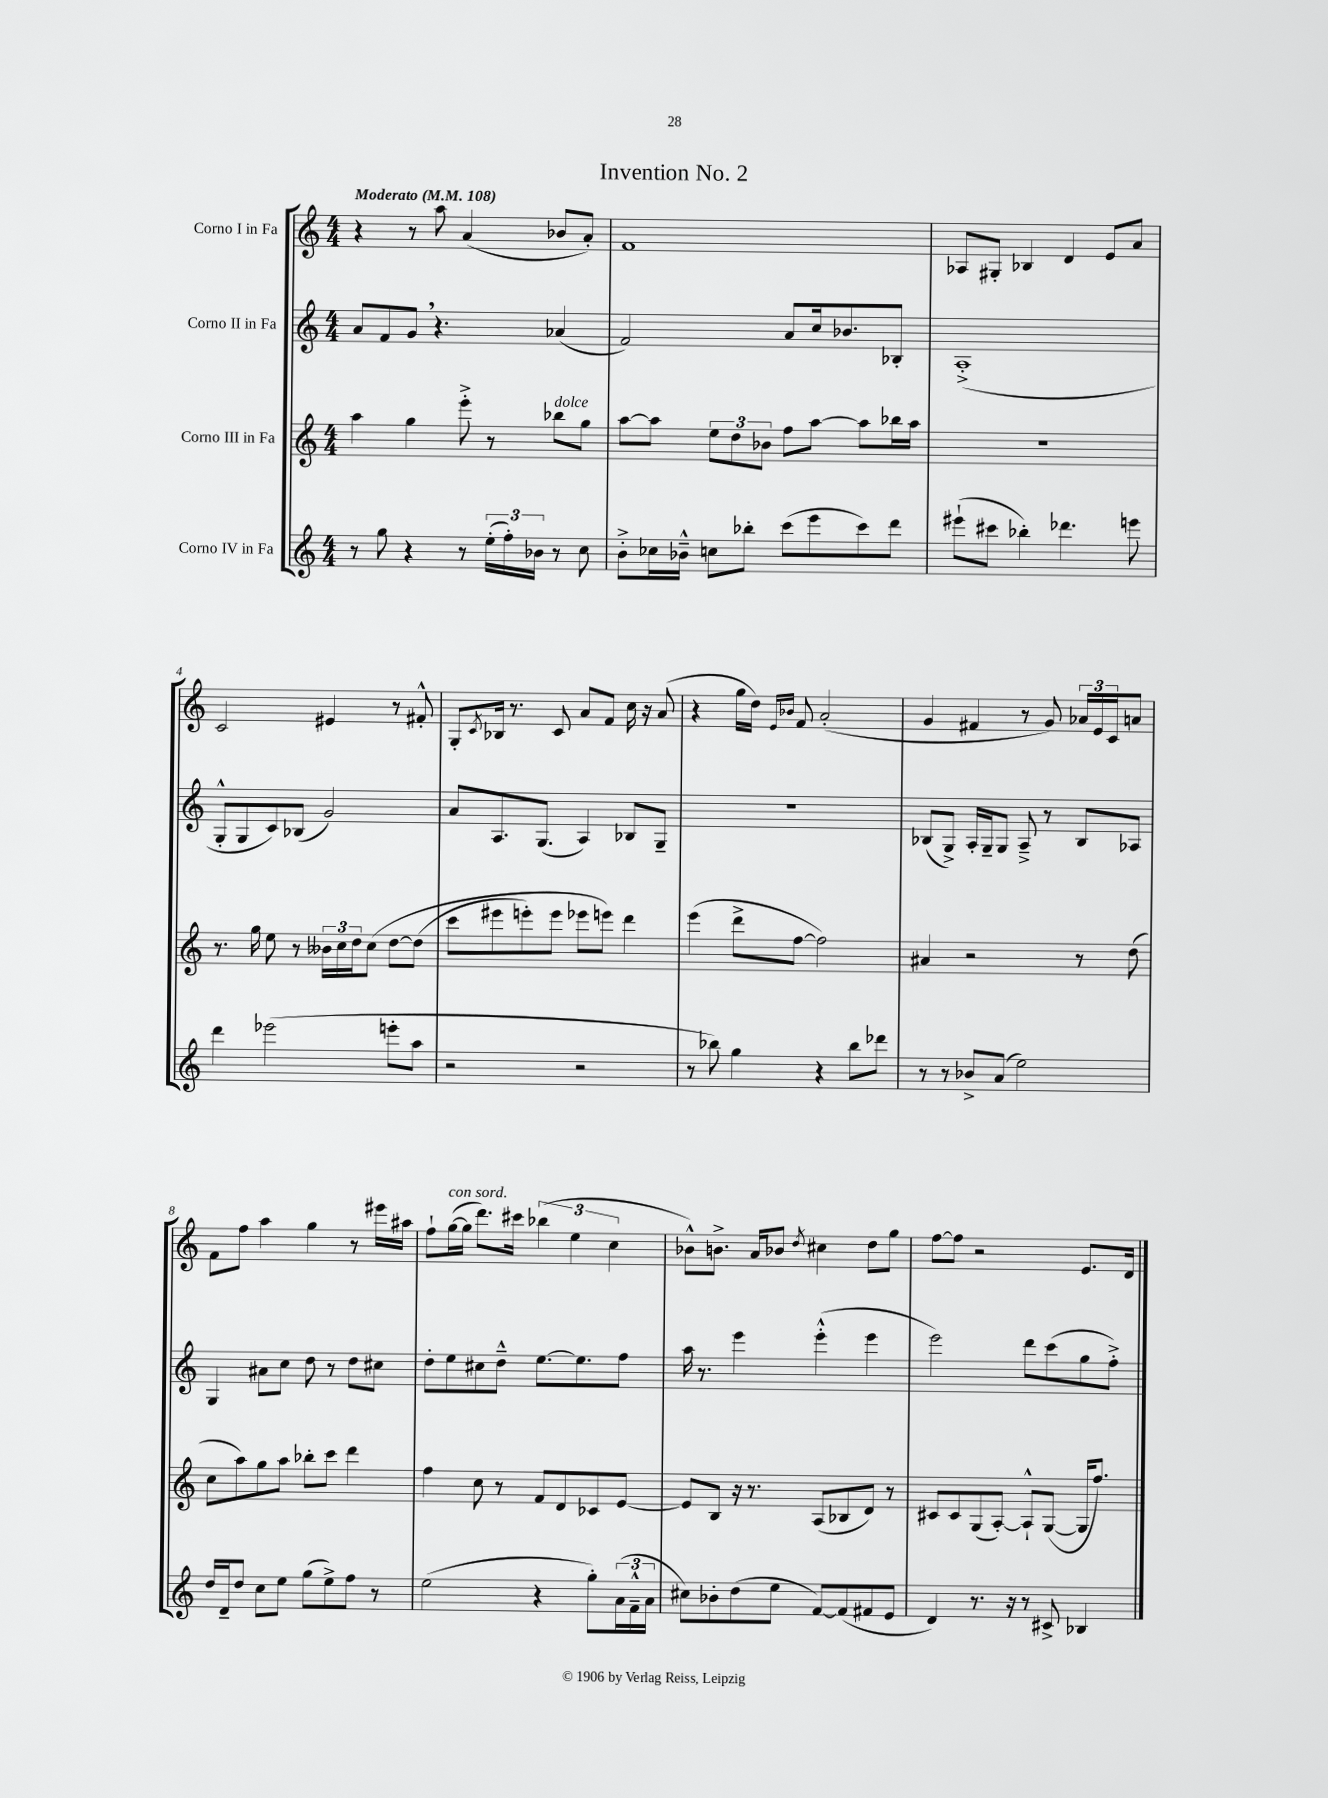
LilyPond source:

\header { title = "Invention No. 2" }
<<
\new StaffGroup <<
\new Staff = "s0" \with { instrumentName = "Corno I in Fa" } {
    \clef treble \key c \major \numericTimeSignature \time 4/4 \tempo "Moderato" 4 = 108
    r4 r8 a''8 a'4( bes'8 a'8-.) |
    f'1 |
    aes8 gis8-. bes4 d'4 e'8 a'8 |
    c'2 eis'4 r8 fis'8-.-^ |
    g8-. \acciaccatura { c'8 } bes16 r8. c'8 a'8 f'8 c''16 r16 a'8( |
    r4 g''16 d''16) \grace { e'16 bes'16 } f'8 a'2-.( |
    g'4 fis'4 r8 g'8) \tuplet 3/2 { aes'16 e'16 c'16 } a'8 |
    f'8 f''8 a''4 g''4 r8 eis'''16 ais''16 |
    f''8-! g''16~^\markup { \italic "con sord." }( g''16 d'''8.) cis'''16 \tuplet 3/2 { bes''4( e''4 c''4 } |
    bes'8-^) b'8.-> a'16 bes'8 \acciaccatura { d''8 } cis''4 d''8 g''8 |
    f''8~ f''8 r2 e'8. d'16 \bar "|." |
}
\new Staff = "s1" \with { instrumentName = "Corno II in Fa" } {
    \clef treble \key c \major \numericTimeSignature \time 4/4
    a'8 f'8 g'8 \breathe r4. aes'4( |
    f'2) a'8 c''16 bes'8. bes8-. |
    a1-.->( |
    g8-.-^ g8 c'8) bes8( g'2) |
    a'8 a8. g8.( a4) bes8 g8-- |
    R1 |
    bes8( g8->) a16-. g16-- g8 a8---> r8 bes8 aes8 |
    g4 ais'8 c''8 d''8 r8 d''8 cis''8 |
    d''8-. e''8 cis''8 d''8---^ e''8.~ e''8. f''8 |
    a''16 r8. e'''4 e'''4-.-^( e'''4 |
    e'''2) d'''8 c'''8( g''8 f''8-.->) \bar "|." |
}
\new Staff = "s2" \with { instrumentName = "Corno III in Fa" } {
    \clef treble \key c \major \numericTimeSignature \time 4/4
    a''4 g''4 e'''8-.-> r8 bes''8^\markup { \italic "dolce" } g''8 |
    a''8~ a''8 \tuplet 3/2 { e''8 d''8 bes'8 } f''8 a''8~ a''8 bes''16 a''16 |
    R1 |
    r8. g''16 e''8 r8 \tuplet 3/2 { beses'16 c''16 d''16 } c''8\( d''8~ d''8( |
    c'''8 eis'''8 e'''8-.) e'''8 ees'''8 e'''8\) d'''4 |
    e'''4( d'''8-> f''8~ f''2) |
    ais'4 r2 r8 d''8( |
    c''8 a''8) g''8 a''8 bes''8-. c'''8 d'''4 |
    f''4 c''8 r8 f'8 d'8 ces'8 e'8~ |
    e'8 b8 r16 r8. a8( bes8 d'8) r8 |
    cis'8 cis'8 g8( a8~-.) a8-!-^ g8~( g16 f''8.) \bar "|." |
}
\new Staff = "s3" \with { instrumentName = "Corno IV in Fa" } {
    \clef treble \key c \major \numericTimeSignature \time 4/4
    r8 g''8 r4 r8 \tuplet 3/2 { e''16-.( f''16-.) bes'16 } r8 c''8 |
    b'8-.-> ces''16 bes'16---^ c''8 bes''8-. c'''8( e'''8 c'''8) d'''8 |
    eis'''8-!( cis'''8 bes''4-.) des'''4. e'''8 |
    d'''4 ees'''2( e'''8-. a''8 |
    r2 r2 |
    r8 bes''8) g''4 r4 bes''8 des'''8 |
    r8 r8 bes'8-> a'8( e''2) |
    d''16 d'16-- d''8 c''8 e''8 g''8( e''8->) f''8 r8 |
    e''2( r4 g''8-.) \tuplet 3/2 { a'16( f'16---^ a'16 } |
    cis''8) bes'8-. d''8( e''8 f'8~) f'8( fis'8 e'8 |
    d'4) r8. r16 r8 cis'8-> bes4 \bar "|." |
}
>>
>>
